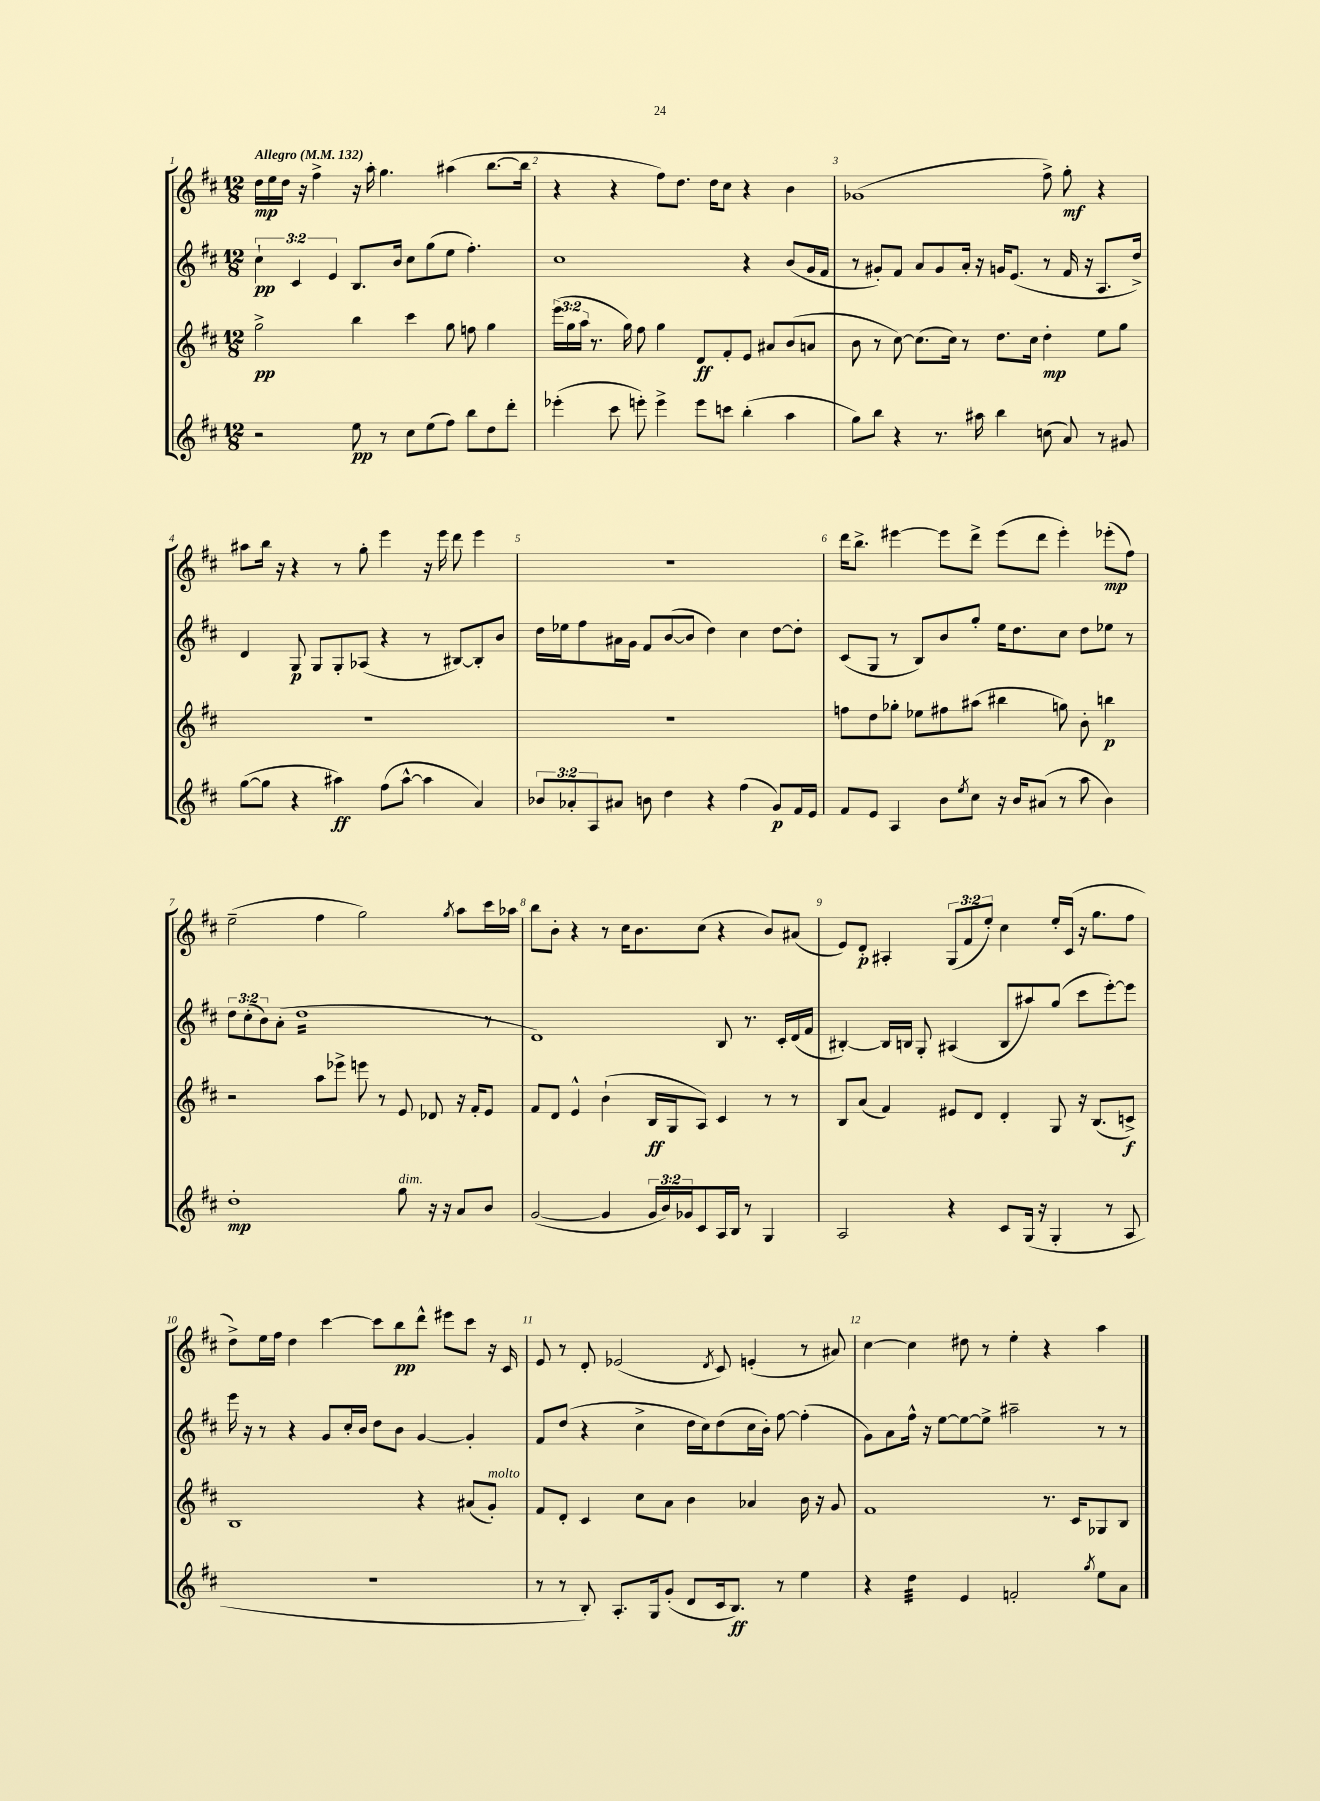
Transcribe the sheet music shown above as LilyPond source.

<<
\new StaffGroup <<
\new Staff = "s0" {
    \clef treble \key d \major \numericTimeSignature \time 12/8 \override Staff.TupletNumber.text = #tuplet-number::calc-fraction-text \tempo "Allegro" 4 = 132
    d''16\mp e''16 d''16 r16 fis''4-> r16 a''16-. g''4. ais''4( b''8.~ b''16 |
    r4 r4 fis''8) d''8. d''16 cis''8 r4 b'4 |
    ges'1( fis''8->) g''8-.\mf r4 |
    ais''8 b''16 r16 r4 r8 g''8-. e'''4 r16 e'''16 d'''8 e'''4 |
    R1. |
    d'''16 b''8.-> eis'''4~ eis'''8 d'''8-> eis'''8( d'''8 eis'''4-.) ees'''8-.\mp( fis''8) |
    e''2--( fis''4 g''2) \acciaccatura { g''8 } a''8 cis'''16 aes''16 |
    b''8 b'8-. r4 r8 cis''16 b'8. cis''8( r4 b'8) ais'8( |
    e'8) d'8-.\p ais4-. \tuplet 3/2 { g8( fis'8 e''8-.) } cis''4 e''16-. cis'16( r16 g''8. fis''8 |
    d''8->) e''16 fis''16 d''4 cis'''4~ cis'''8 b''8\pp d'''8-^ eis'''8 cis'''8 r16 cis'16 |
    e'8 r8 d'8-. ees'2( \acciaccatura { d'8 } cis'8) e'4-.( r8 ais'8) |
    cis''4~ cis''4 dis''8 r8 e''4-. r4 a''4 \bar "|." |
}
\new Staff = "s1" {
    \clef treble \key d \major \numericTimeSignature \time 12/8 \override Staff.TupletNumber.text = #tuplet-number::calc-fraction-text
    \tuplet 3/2 { cis''4-!\pp cis'4 e'4 } b8. b'16 cis''8 g''8( e''8 fis''4.-.) |
    cis''1 r4 b'8( g'16 fis'16 |
    r8 gis'8-.) fis'8 a'8 gis'8 a'16-. r16 g'16 e'8.( r8 fis'16 r16 a8. d''16->) |
    d'4 g8\p g8 g8-. aes8( r4 r8 bis8~) bis8-. b'8 |
    d''16 ees''16 fis''8 ais'16 g'16 fis'8 b'8~( b'8 d''4) cis''4 d''8~ d''8-. |
    cis'8( g8 r8 b8) b'8 g''8-. e''16 d''8. cis''8 d''8 ees''8 r8 |
    \tuplet 3/2 { d''8 cis''8-.( b'8) } a'8-.( d''1:16 r8 |
    d'1) b8 r8. cis'16-. d'16( fis'16 |
    bis4~-.) bis16 b16 g8-. ais4( b8 ais''8) g''8( cis'''8 e'''8~-.) e'''8 |
    e'''16 r16 r8 r4 g'8 cis''16-. b'16 d''8 b'8 g'4~ g'4-. |
    fis'8 d''8( r4 cis''4-> d''16 cis''16) d''8( cis''16 b'16-.) fis''8~ fis''4-.( |
    g'8) a'8 fis''16-^ r16 e''8~ e''8~ e''8-> ais''2-- r8 r8 \bar "|." |
}
\new Staff = "s2" {
    \clef treble \key d \major \numericTimeSignature \time 12/8 \override Staff.TupletNumber.text = #tuplet-number::calc-fraction-text
    g''2->\pp b''4 cis'''4 g''8 f''8 g''4 |
    \tuplet 3/2 { e'''16( g''16 a''16 } r8. g''16) fis''8 g''4 d'8\ff fis'8-. e'8 ais'8 b'8( a'8 |
    b'8 r8 cis''8~) cis''8.( cis''16) r8 d''8. cis''16 d''4-.\mp e''8 g''8 |
    R1. |
    R1. |
    f''8 d''8 ges''8-. ees''8 fis''8 ais''8( bis''4 g''8) b'8-. b''4\p |
    r2 a''8 ees'''8-> e'''8 r8 e'8 des'8 r16 fis'16-. e'8 |
    fis'8 d'8 e'4-^ b'4-!( b16\ff g16 a8) cis'4 r8 r8 |
    b8 a'8( fis'4) eis'8 d'8 d'4-. g8 r16 b8.( c'8->\f) |
    b1 r4 ais'8( g'8-.^\markup { \italic "molto" }) |
    fis'8 d'8-. cis'4 cis''8 a'8 b'4 aes'4 b'16 r16 g'8 |
    fis'1 r8. cis'16 ges8 b8 \bar "|." |
}
\new Staff = "s3" {
    \clef treble \key d \major \numericTimeSignature \time 12/8 \override Staff.TupletNumber.text = #tuplet-number::calc-fraction-text
    r2 e''8\pp r8 cis''8 e''8( fis''8) b''8 d''8 d'''8-. |
    ees'''4-.( cis'''8 e'''8-.) e'''4-> e'''8 c'''8 b''4-.( a''4 |
    g''8) b''8 r4 r8. ais''16 b''4 c''8( a'8) r8 gis'8 |
    g''8~( g''8 r4 ais''4\ff) fis''8( ais''8~-^ ais''4 a'4) |
    \tuplet 3/2 { bes'8 aes'8-. a8 } ais'8 b'8 d''4 r4 fis''4( g'8\p) fis'16 e'16 |
    fis'8 e'8 a4 b'8 \acciaccatura { e''8 } cis''8 r16 b'16 ais'8( r8 a''8 b'4) |
    d''1-.\mp g''8^\markup { \italic "dim." } r16 r16 a'8 b'8 |
    g'2~( g'4 \tuplet 3/2 { g'16 b'16) ges'16 } cis'8 a16 b16 r8 g4 |
    a2 r4 cis'8 g16( r16 g4-. r8 a8 |
    R1. |
    r8 r8 b8-.) a8.-. g16 g'8-.( d'8 cis'16 b8.\ff) r8 e''4 |
    r4 d''4:32 e'4 f'2-. \acciaccatura { g''8 } e''8 a'8 \bar "|." |
}
>>
>>
\layout { \context { \Score \override BarNumber.break-visibility = ##(#f #t #t) barNumberVisibility = #all-bar-numbers-visible } }
